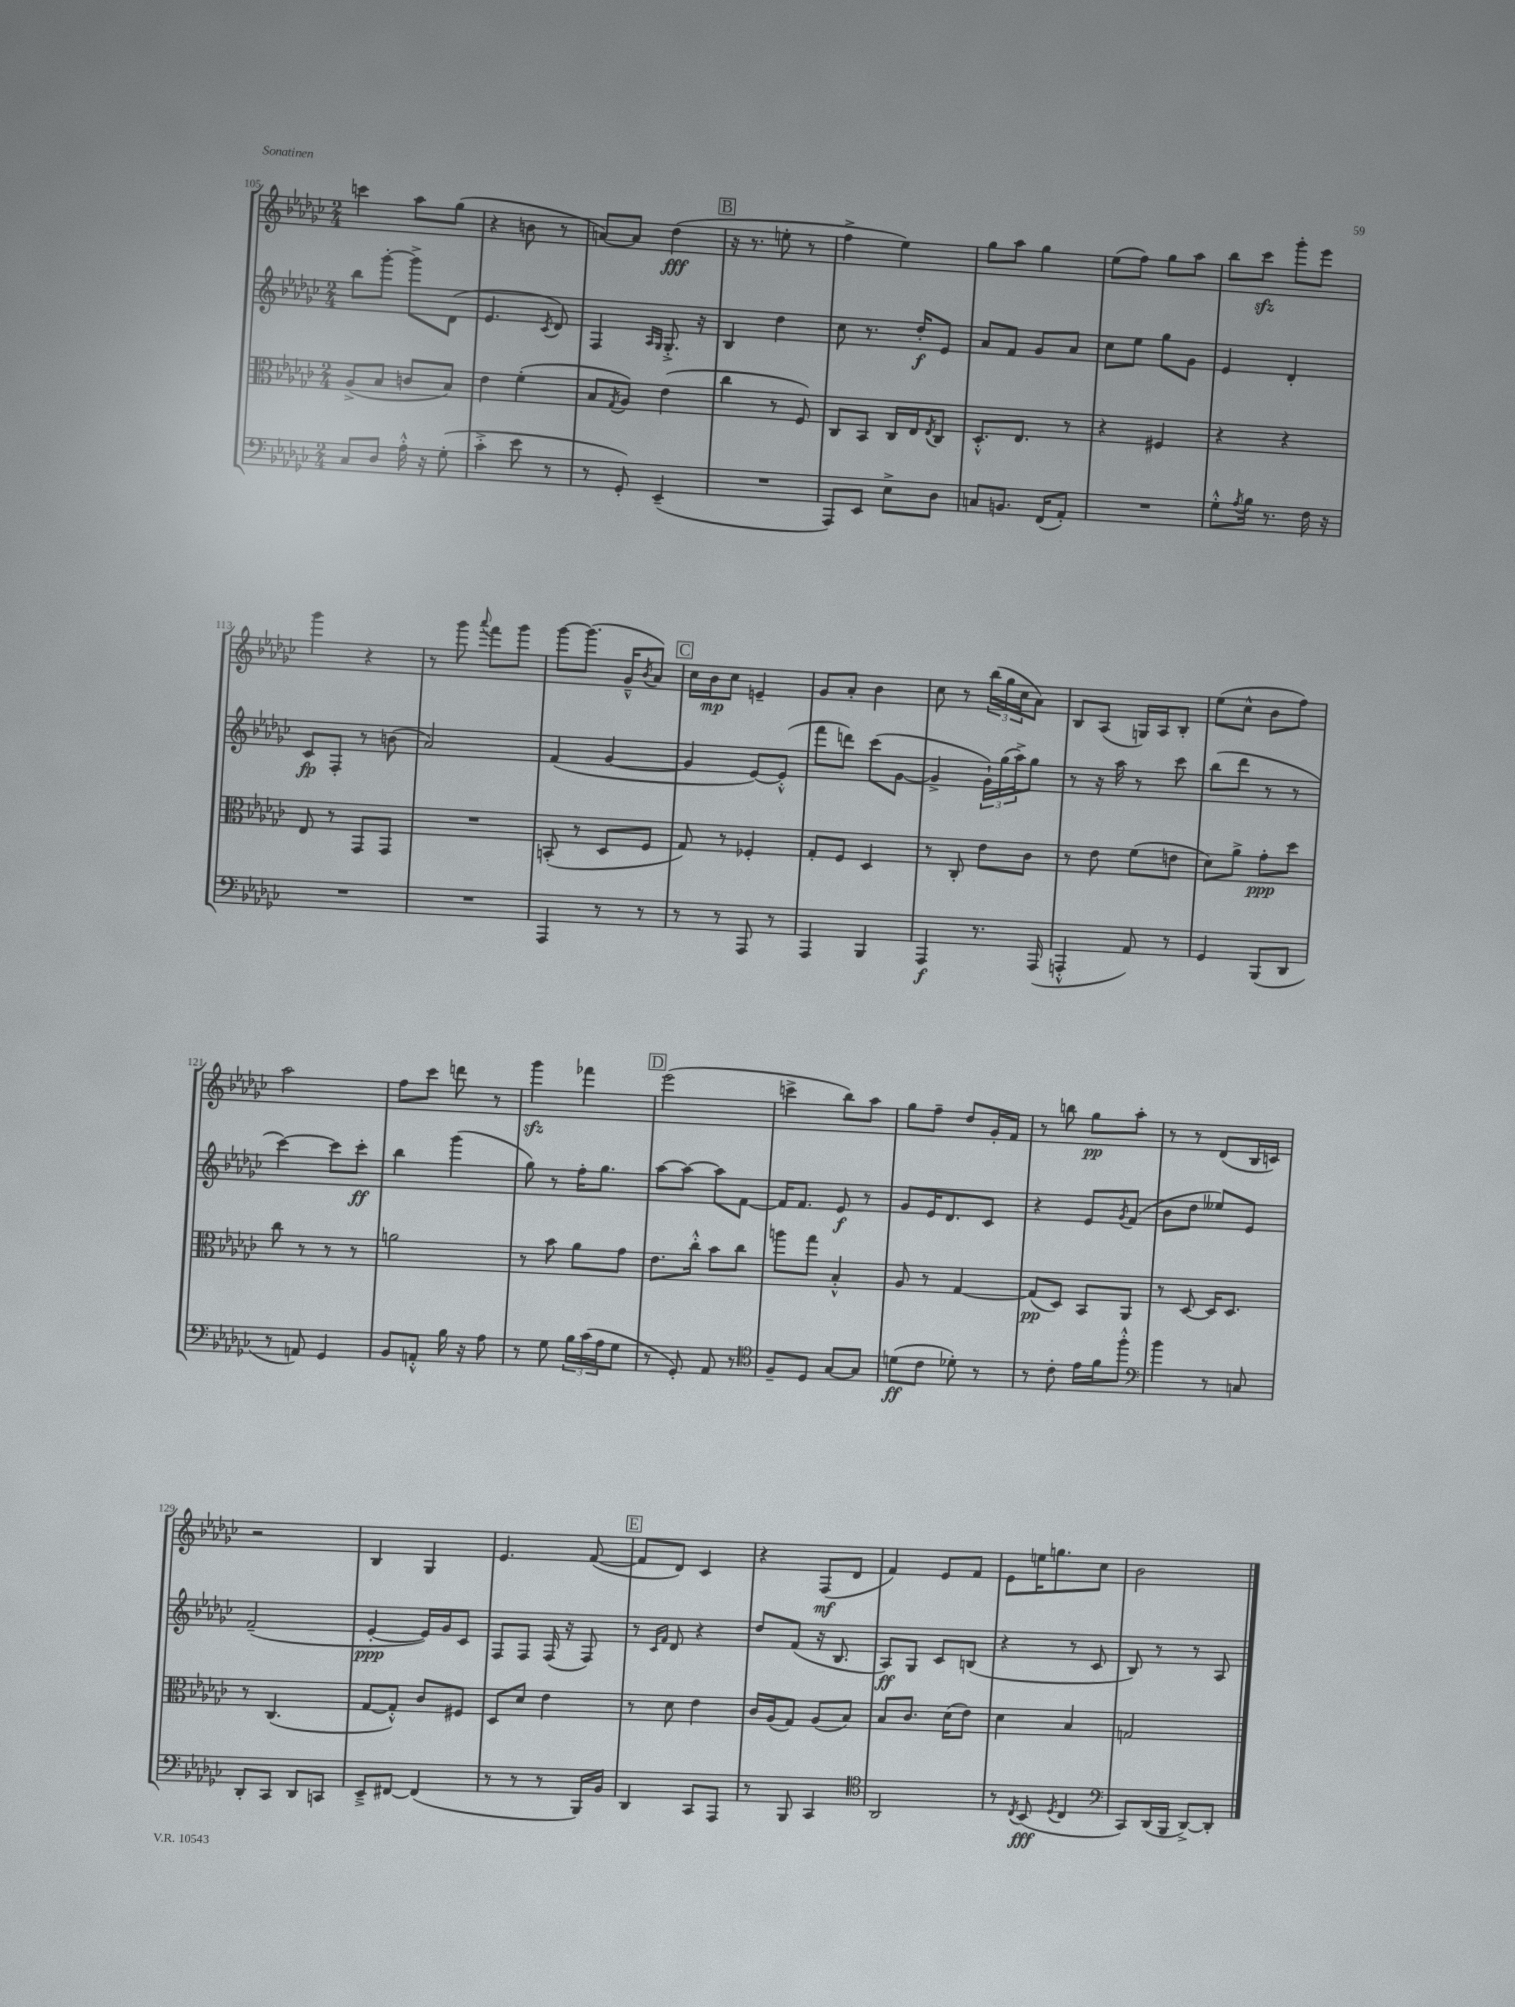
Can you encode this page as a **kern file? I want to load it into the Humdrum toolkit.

**kern	**dynam	**kern	**dynam	**kern	**dynam	**kern	**dynam
*part4	*part4	*part3	*part3	*part2	*part2	*part1	*part1
*staff4	*staff4	*staff3	*staff3	*staff2	*staff2	*staff1	*staff1
*clefF4	*	*clefC3	*	*clefG2	*	*clefG2	*
*k[b-e-a-d-g-c-]	*	*k[b-e-a-d-g-c-]	*	*k[b-e-a-d-g-c-]	*	*k[b-e-a-d-g-c-]	*
*M2/4	*	*M2/4	*	*M2/4	*	*M2/4	*
=105	=105	=105	=105	=105	=105	=105	=105
8C-/L	.	(8A-^/L	.	8bb-\L	.	4cccn\	.
8D-/J	.	8B-/J	.	[8ggg-'\J	.	.	.
16A-'^^\	.	8cn/L	.	8ggg-^\L]	.	8aa-\L	.
16r	.	.	.	.	.	.	.
(8G-'\	.	8B-/J)	.	(8d-\J	.	(8gg-\J	.
=106	=106	=106	=106	=106	=106	=106	=106
4c-'^\	.	4e-\	.	4.e-/	.	4r	.
8e-\	.	(4f'\	.	.	.	8bn\	.
.	.	.	.	8qc-/	.	.	.
8r	.	.	.	8d-/)	.	8r	.
=107	=107	=107	=107	=107	=107	=107	=107
8r	.	8B-/L	.	4F/	.	[8an/L)	.
.	.	8qG-/	.	.	.	.	.
8GG-'/)	.	8A-/J)	.	.	.	8a/J]	.
.	.	.	.	16qqA-/LL	.	.	.
.	.	.	.	16qqG-/JJ	.	.	.
(4EE-~/	.	(4e-\	.	8.G-'^/	.	(4dd-\	fff
.	.	.	.	16r	.	.	.
!!LO:REH:place=s1:t=B
=108	=108	=108	=108	=108	=108	=108	=108
2r	.	4cc-\	.	4B-/	.	16r	.
.	.	.	.	.	.	8.r	.
.	.	8r	.	4dd-\	.	8een'\	.
.	.	8F/)	.	.	.	8r	.
=109	=109	=109	=109	=109	=109	=109	=109
8AAA-/L)	.	8C-/L	.	8cc-\	.	4ff^\	.
8EE-/J	.	8BB-/J	.	8.r	.	.	.
8E-^\L	.	16C-/LL	.	.	.	4ee-\)	.
.	.	16E-/J	.	16dd-'/KL	f	.	.
.	.	8qE-/	.	.	.	.	.
8D-\J	.	8C-/J	.	8e-/J	.	.	.
=110	=110	=110	=110	=110	=110	=110	=110
8Cn/L	.	8.D-'^^/L	.	8a-/L	.	8gg-\L	.
8.BBn/J	.	.	.	8f/J	.	8aa-\J	.
.	.	8.E-/J	.	.	.	.	.
.	.	.	.	8g-/L	.	4gg-\	.
(16FF/KL	.	.	.	.	.	.	.
8AA-'/J)	.	8r	.	8a-/J	.	.	.
=111	=111	=111	=111	=111	=111	=111	=111
2r	.	4r	.	8cc-\L	.	(8ee-\L	.
.	.	.	.	8ee-\J	.	8ff\J)	.
.	.	4F#X/	.	8gg-\L	.	8gg-\L	.
.	.	.	.	8g-\J	.	8aa-\J	.
=112	=112	=112	=112	=112	=112	=112	=112
8G-'^^\L	.	4r	.	4e-/	.	8bb-\L	.
8qA-/	.	.	.	.	.	.	.
16B-\Jk	.	.	.	.	.	8ccc-zz\J	.
8.r	.	.	.	.	.	.	.
.	.	4r	.	4d-'/	.	8ggg-'\L	.
16F\	.	.	.	.	.	8eee-\J	.
16r	.	.	.	.	.	.	.
!!LO:LB:g=z
=113	=113	=113	=113	=113	=113	=113	=113
2r	.	8E-/	.	8c-/L	fp	4ggg-\	.
.	.	8r	.	8F'/J	.	.	.
.	.	8GG-/L	.	8r	.	4r	.
.	.	8GG-/J	.	(8bn\	.	.	.
=114	=114	=114	=114	=114	=114	=114	=114
2r	.	2r	.	2a-/)	.	8r	.
.	.	.	.	.	.	8ggg-\	.
.	.	.	.	.	.	8qqaaa-/	.
.	.	.	.	.	.	8fff\L	.
.	.	.	.	.	.	8ggg-\J	.
=115	=115	=115	=115	=115	=115	=115	=115
4AAA-/	.	(8BBn'/	.	(4f/	.	[8ggg-\L	.
.	.	8r	.	.	.	(8.ggg-\J]	.
8r	.	8D-/L	.	[4g-/	.	.	.
.	.	.	.	.	.	16g-~^^/KL	.
.	.	.	.	.	.	8qb-/	.
8r	.	8F/J	.	.	.	8a-/J)	.
!!LO:REH:place=s1:t=C
=116	=116	=116	=116	=116	=116	=116	=116
8r	.	8G-/)	.	4g-/]	.	16cc-\LL	.
.	.	.	.	.	.	16b-\J	mp
8r	.	8r	.	.	.	8cc-\J	.
8AAA-/	.	4F-X'/	.	[8e-/L)	.	4en~/	.
8r	.	.	.	(8e-'^^/J]	.	.	.
=117	=117	=117	=117	=117	=117	=117	=117
4AAA-/	.	8G-'/L	.	8fff\L	.	8g-/L	.
.	.	8F/J	.	8dddn\J)	.	8a-'/J	.
4BBB-/	.	4D-/	.	(8ccc-\L	.	4b-\	.
.	.	.	.	[8g-\J	.	.	.
=118	=118	=118	=118	=118	=118	=118	=118
4AAA-/	f	8r	.	4g-^/]	.	8cc-\	.
.	.	8C-'/	.	.	.	8r	.
8.r	.	8e-\L	.	24g-`\LL)	.	(24bb-\LL	.
.	.	.	.	(24gg-\	.	24gg-\	.
.	.	.	.	24aa-^\J)	.	24cc-\J	.
.	.	8c-\J	.	8gg-\J	.	8a-\J)	.
(16AAA-/	.	.	.	.	.	.	.
=119	=119	=119	=119	=119	=119	=119	=119
4AAAn'^^/	.	8r	.	8r	.	8B-/L	.
.	.	8e-\	.	16r	.	(8A-/J	.
.	.	.	.	16aa-\	.	.	.
8AA-/)	.	(8f\L	.	8r	.	16Gn/LL)	.
.	.	.	.	.	.	16A-/J	.
8r	.	8en\J	.	8ccc-\	.	8B-'/J	.
=120	=120	=120	=120	=120	=120	=120	=120
4GG-/	.	8d-\L)	.	(8bb-\L	.	(8ee-\L	.
.	.	8a-^\J	.	8ddd-\J	.	8cc-^^\J	.
(8BBB-/L	.	8g-'\L	ppp	8r	.	8b-\L	.
8DD-/J	.	8dd-\J	.	8r	.	8ff\J)	.
!!LO:LB:g=z
=121	=121	=121	=121	=121	=121	=121	=121
8r	.	8cc-\	.	[4ccc-\)	.	2aa-\	.
8AAn/)	.	8r	.	.	.	.	.
4GG-/	.	8r	.	8ccc-\L]	.	.	.
.	.	8r	.	8ccc-'\J	ff	.	.
=122	=122	=122	=122	=122	=122	=122	=122
8BB-/L	.	2an\	.	4bb-\	.	8ff\L	.
8AAn'^^/J	.	.	.	.	.	8ccc-\J	.
16B-\	.	.	.	(4ggg-\	.	8dddn\	.
16r	.	.	.	.	.	.	.
8A-\	.	.	.	.	.	8r	.
=123	=123	=123	=123	=123	=123	=123	=123
8r	.	8r	.	8gg-\)	.	4ggg-zz\	.
8G-\	.	8b-\	.	8r	.	.	.
24B-\LL	.	8a-\L	.	16ff'\KL	.	4fff-X\	.
(24c-\	.	.	.	.	.	.	.
.	.	.	.	8.gg-\J	.	.	.
24A-\J	.	.	.	.	.	.	.
8G-\J	.	8g-\J	.	.	.	.	.
!!LO:REH:place=s1:t=D
=124	=124	=124	=124	=124	=124	=124	=124
8r	.	8.e-\L	.	[8aa-\L	.	(2eee-\	.
8GG-'/)	.	.	.	8aa-\J_	.	.	.
.	.	16cc-'^^\Jk	.	.	.	.	.
8AA-/	.	8b-\L	.	8aa-\L]	.	.	.
8r	.	8cc-\J	.	[8f\J	.	.	.
=125	=125	=125	=125	=125	=125	=125	=125
*clefC4	*	*	*	*	*	*	*
8F~/L	.	8aan\L	.	16f/KL]	.	4cccn^\	.
.	.	.	.	8.f/J	.	.	.
8D-/J	.	8gg-\J	.	.	.	.	.
[8G-/L	.	4B-'^^/	.	8e-/	f	8bb-\L)	.
8G-/J]	.	.	.	8r	.	8aa-\J	.
=126	=126	=126	=126	=126	=126	=126	=126
(8dn\L	ff	8A-/	.	8g-/L	.	8gg-\L	.
8c-\J	.	8r	.	16e-/K	.	8ff~\J	.
.	.	.	.	8.d-/	.	.	.
8d-X'\)	.	[4G-/	.	.	.	8dd-/L	.
8r	.	.	.	8c-/J	.	16g-'/L	.
.	.	.	.	.	.	16f/JJ	.
=127	=127	=127	=127	=127	=127	=127	=127
8r	.	(8G-/L]	pp	4r	.	8r	.
8c-'\	.	8D-/J)	.	.	.	8bbn\	.
16e-\LL	.	8BB-/L	.	8e-/L	.	8gg-\L	pp
16f\J	.	.	.	.	.	.	.
.	.	.	.	8qg-/	.	.	.
8ff'^^\J	.	8AA-/J	.	(8f/J	.	8aa-'\J	.
=128	=128	=128	=128	=128	=128	=128	=128
*clefF4	*	*	*	*	*	*	*
4b-\	.	8r	.	8b-\L	.	8r	.
.	.	[8D-/	.	8dd-\J	.	8r	.
8r	.	16D-/KL]	.	8ee--X/L)	.	(8d-/L	.
.	.	8.D-/J	.	.	.	.	.
8Cn/	.	.	.	8e-/J	.	16B-/L	.
.	.	.	.	.	.	16cn/JJ)	.
!!LO:LB:g=z
=129	=129	=129	=129	=129	=129	=129	=129
8DD-'/L	.	8r	.	(2f~/	.	2r	.
8CC-/J	.	(4.C-/	.	.	.	.	.
8DD-/L	.	.	.	.	.	.	.
8CCn/J	.	.	.	.	.	.	.
=130	=130	=130	=130	=130	=130	=130	=130
8EE-~^/L	.	[8G-/L	.	[4e-'/	ppp	4B-/	.
[8FF#X/J	.	8G-'^^/J])	.	.	.	.	.
(4FF#/]	.	8c-/L	.	16e-/LL])	.	4G-/	.
.	.	.	.	16g-/J	.	.	.
.	.	8F#X/J	.	8c-/J	.	.	.
=131	=131	=131	=131	=131	=131	=131	=131
8r	.	8D-/L	.	8F/L	.	4.e-/	.
8r	.	8d-/J	.	8F/J	.	.	.
8r	.	4e-\	.	(16F/	.	.	.
.	.	.	.	16r	.	.	.
16BBB-/LL)	.	.	.	8F/)	.	([8f/	.
16BB-/JJ	.	.	.	.	.	.	.
!!LO:REH:place=s1:t=E
=132	=132	=132	=132	=132	=132	=132	=132
4DD-/	.	8r	.	8r	.	8f/L]	.
.	.	.	.	16qqc-/LL	.	.	.
.	.	.	.	16qqf/JJ	.	.	.
.	.	8d-\	.	8d-/	.	8d-/J)	.
8CC-/L	.	4e-\	.	4r	.	4c-/	.
8AAA-/J	.	.	.	.	.	.	.
=133	=133	=133	=133	=133	=133	=133	=133
8r	.	16c-/LL	.	8dd-/L	.	4r	.
.	.	(16A-/J	.	.	.	.	.
8BBB-/	.	8G-/J)	.	(8f/J	.	.	.
4CC-/	.	(8A-/L	.	16r	.	(8F/L	mf
.	.	.	.	8.B-/	.	.	.
.	.	8B-/J)	.	.	.	8d-/J	.
=134	=134	=134	=134	=134	=134	=134	=134
*clefC4	*	*	*	*	*	*	*
2AA-/	.	8B-/L	.	8A-/L)	ff	4f/)	.
.	.	8.c-/J	.	8G-/J	.	.	.
.	.	.	.	8c-/L	.	8e-/L	.
.	.	(16d-\KL	.	.	.	.	.
.	.	8e-\J)	.	(8Bn/J	.	8f/J	.
=135	=135	=135	=135	=135	=135	=135	=135
8r	.	4d-\	.	4r	.	8e-\L	.
8qC-/	.	.	.	.	.	.	.
(8BB-/	fff	.	.	.	.	16een\K	.
.	.	.	.	.	.	8.ggn\	.
8qD-/	.	.	.	.	.	.	.
4C-/	.	4B-/	.	8r	.	.	.
.	.	.	.	8c-/	.	8cc-\J	.
=136	=136	=136	=136	=136	=136	=136	=136
*clefF4	*	*	*	*	*	*	*
8CC-/L)	.	2Gn/	.	8B-/)	.	2b-\	.
(16DD-/L	.	.	.	8r	.	.	.
16BBB-/JJ	.	.	.	.	.	.	.
[8DD-^/L)	.	.	.	8r	.	.	.
8DD-'/J]	.	.	.	8A-/	.	.	.
==	==	==	==	==	==	==	==
*-	*-	*-	*-	*-	*-	*-	*-
